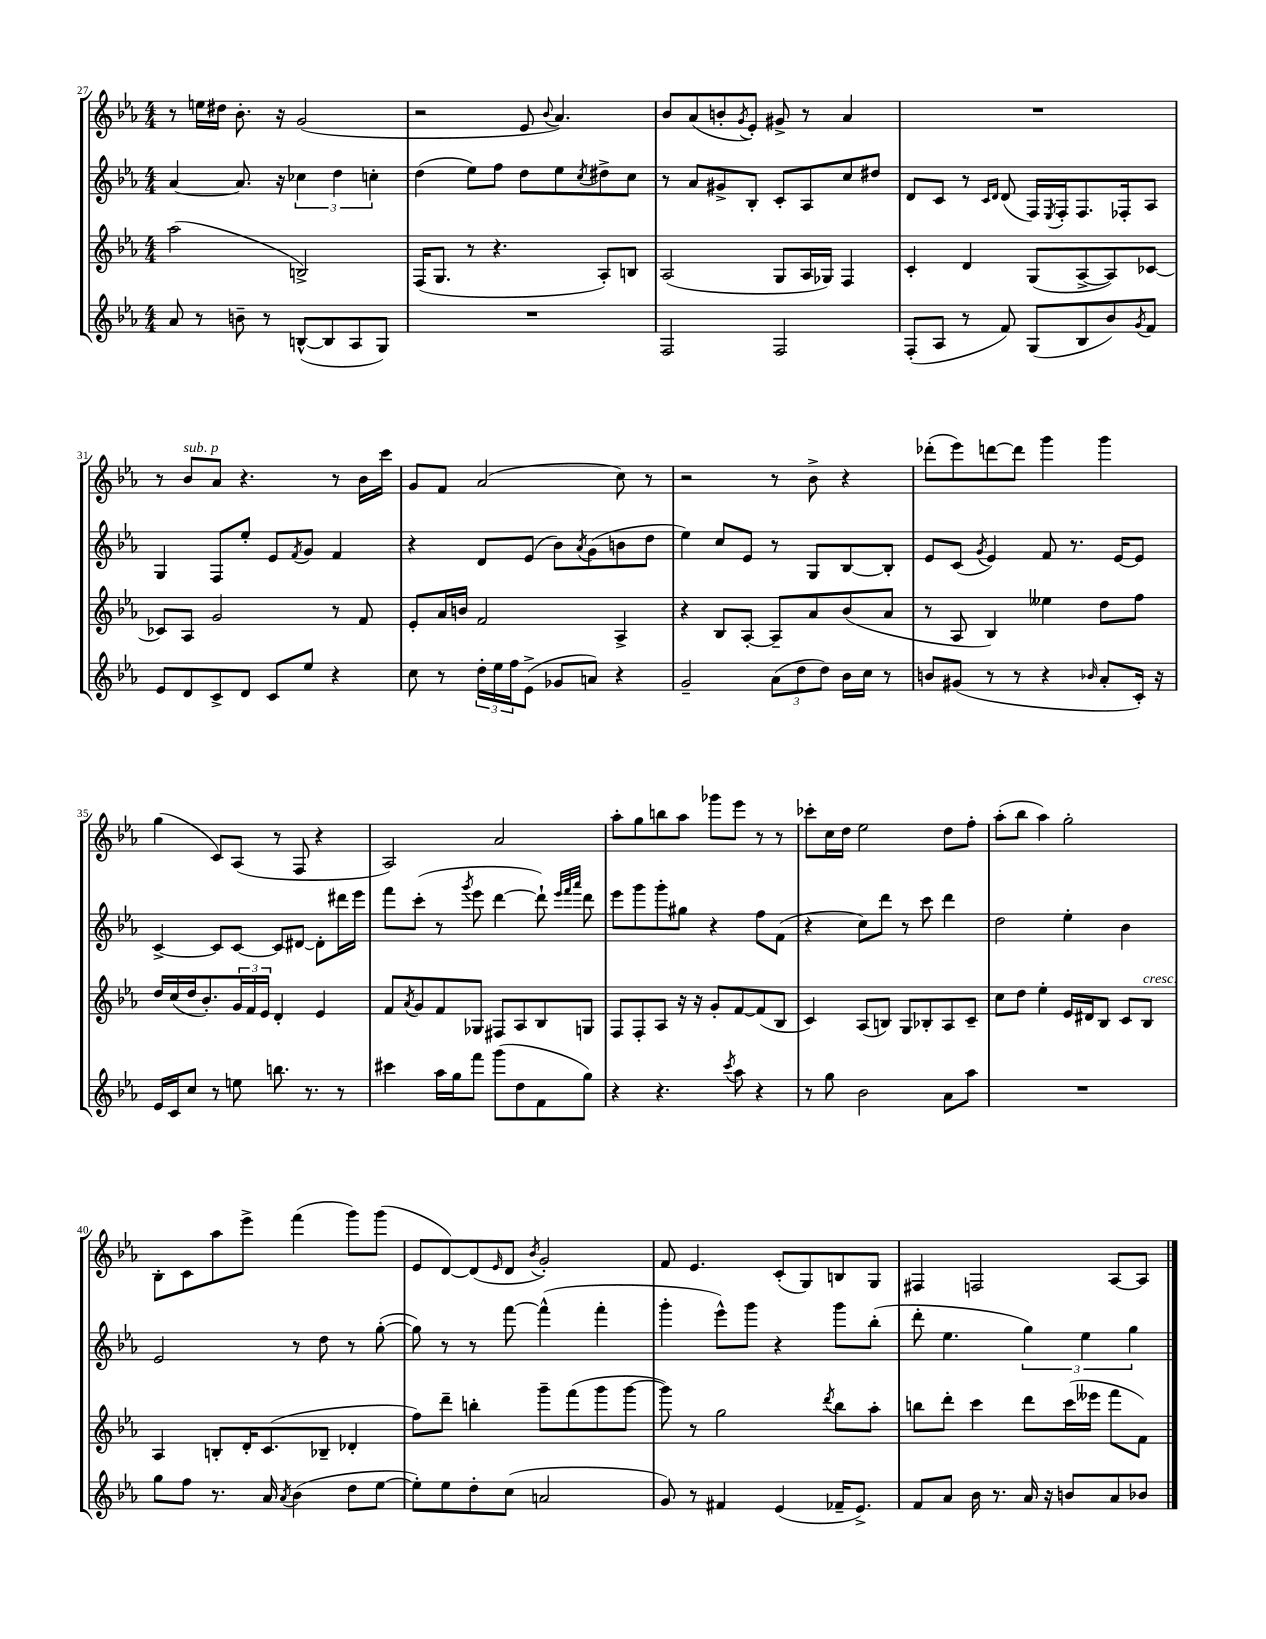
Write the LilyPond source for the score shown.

<<
\new StaffGroup <<
\new Staff = "s0" {
    \clef treble \key ees \major \numericTimeSignature \time 4/4
    r8 e''16 dis''16 bes'8.-. r16 g'2( |
    r2 ees'8 \appoggiatura { bes'8 } aes'4.) |
    bes'8 aes'8( b'8-. \acciaccatura { g'8 } ees'8-.) gis'8-> r8 aes'4 |
    R1 |
    r8 bes'8^\markup { \italic "sub. p" } aes'8 r4. r8 bes'16 c'''16 |
    g'8 f'8 aes'2( c''8) r8 |
    r2 r8 bes'8-> r4 |
    des'''8-.( ees'''8) d'''8~ d'''8 g'''4 g'''4 |
    g''4( c'8) aes8( r8 f8 r4 |
    aes2) aes'2 |
    aes''8-. g''8 b''8 aes''8 ges'''8 ees'''8 r8 r8 |
    ces'''8-. c''16 d''16 ees''2 d''8 f''8-. |
    aes''8-.( bes''8 aes''4) g''2-. |
    bes8-. c'8 aes''8 ees'''8-> f'''4( g'''8) g'''8( |
    ees'8 d'8~) d'8( \grace { ees'16 } d'8 \acciaccatura { bes'8 } g'2-.) |
    f'8 ees'4. c'8-.( g8) b8 g8 |
    fis4 f2 aes8~ aes8 \bar "|." |
}
\new Staff = "s1" {
    \clef treble \key ees \major \numericTimeSignature \time 4/4
    aes'4~ aes'8. r16 \tuplet 3/2 { ces''4 d''4 c''4-. } |
    d''4( ees''8) f''8 d''8 ees''8 \acciaccatura { c''8 } dis''8-> c''8 |
    r8 aes'8 gis'8-> bes8-. c'8-. aes8 c''8 dis''8 |
    d'8 c'8 r8 \grace { c'16 d'16 } d'8( f16) \acciaccatura { ees8 } f16-. f8. fes16-. aes8 |
    g4 f8 ees''8-. ees'8 \acciaccatura { f'8 } g'8 f'4 |
    r4 d'8 ees'8( bes'8) \acciaccatura { aes'8 } g'8( b'8 d''8 |
    ees''4) c''8 ees'8 r8 g8 bes8~ bes8-. |
    ees'8 c'8( \acciaccatura { g'8 } ees'4) f'8 r8. ees'16~ ees'8 |
    c'4~-> c'8 c'8~ c'8 dis'8~ dis'8-. dis'''16 ees'''16 |
    f'''8 c'''8-.( r8 \acciaccatura { g'''8 } ees'''8 d'''4~ d'''8-!) \grace { ees'''32 f'''32 aes'''32 } d'''8 |
    ees'''8 g'''8 g'''8-. gis''8 r4 f''8 f'8( |
    r4 c''8) d'''8 r8 c'''8 d'''4 |
    d''2 ees''4-. bes'4 |
    ees'2 r8 d''8 r8 g''8~-.( |
    g''8) r8 r8 f'''8~ f'''4-^( f'''4-. |
    g'''4-. ees'''8-^) g'''8 r4 g'''8 bes''8-.( |
    d'''8-. ees''4. \tuplet 3/2 { g''4) ees''4 g''4 } \bar "|." |
}
\new Staff = "s2" {
    \clef treble \key ees \major \numericTimeSignature \time 4/4
    aes''2( b2->) |
    f16( g8. r8 r4. aes8-.) b8 |
    aes2( g8 aes16 ges16) f4 |
    c'4-. d'4 g8( aes8~-> aes8) ces'8~ |
    ces'8 aes8 g'2 r8 f'8 |
    ees'8-. aes'16 b'16 f'2 aes4-> |
    r4 bes8 aes8~-. aes8-- aes'8 bes'8( aes'8 |
    r8 aes8 bes4) eeses''4 d''8 f''8 |
    d''16 c''16( d''16 bes'8.-.) \tuplet 3/2 { g'16 f'16 ees'16 } d'4-. ees'4 |
    f'8 \acciaccatura { aes'8 } g'8 f'8 ges8 fis8 aes8 bes8 g8 |
    f8 f8-. aes8 r16 r16 g'8-. f'8~ f'8( bes8 |
    c'4) aes8( b8) g8 bes8-. aes8 c'8-- |
    c''8 d''8 ees''4-. ees'16 dis'16 bes8 c'8 bes8^\markup { \italic "cresc." } |
    aes4 b8-. d'16-. c'8.( bes8-- des'4-. |
    f''8) d'''8-- b''4-. g'''8-- f'''8( g'''8 g'''8~ |
    g'''8) r8 g''2 \acciaccatura { d'''8 } bes''8 aes''8-. |
    b''8 d'''8-. c'''4 d'''8 c'''16( eeses'''16 f'''8 f'8) \bar "|." |
}
\new Staff = "s3" {
    \clef treble \key ees \major \numericTimeSignature \time 4/4
    aes'8 r8 b'8-- r8 b8~-^( b8 aes8 g8) |
    R1 |
    f2 f2 |
    f8-.( aes8 r8 f'8) g8( bes8 bes'8) \acciaccatura { g'8 } f'8 |
    ees'8 d'8 c'8-> d'8 c'8 ees''8 r4 |
    c''8 r8 \tuplet 3/2 { d''16-. ees''16 f''16 } ees'8->( ges'8 a'8) r4 |
    g'2-- \tuplet 3/2 { aes'8( d''8 d''8) } bes'16 c''16 r8 |
    b'8 gis'8( r8 r8 r4 \grace { bes'16 } aes'8-. c'16-.) r16 |
    ees'16 c'16 c''8 r8 e''8 b''8. r8. r8 |
    cis'''4 aes''16 g''16 f'''8 g'''8( d''8 f'8 g''8) |
    r4 r4. \acciaccatura { c'''8 } aes''8 r4 |
    r8 g''8 bes'2 aes'8 aes''8 |
    R1 |
    g''8 f''8 r8. aes'16 \acciaccatura { aes'8 } bes'4( d''8 ees''8~ |
    ees''8-.) ees''8 d''8-. c''8( a'2 |
    g'8) r8 fis'4 ees'4( fes'16-- ees'8.->) |
    f'8 aes'8 bes'16 r8. aes'16 r16 b'8 aes'8 bes'8 \bar "|." |
}
>>
>>
\layout { \context { \Score currentBarNumber = #27 } }
